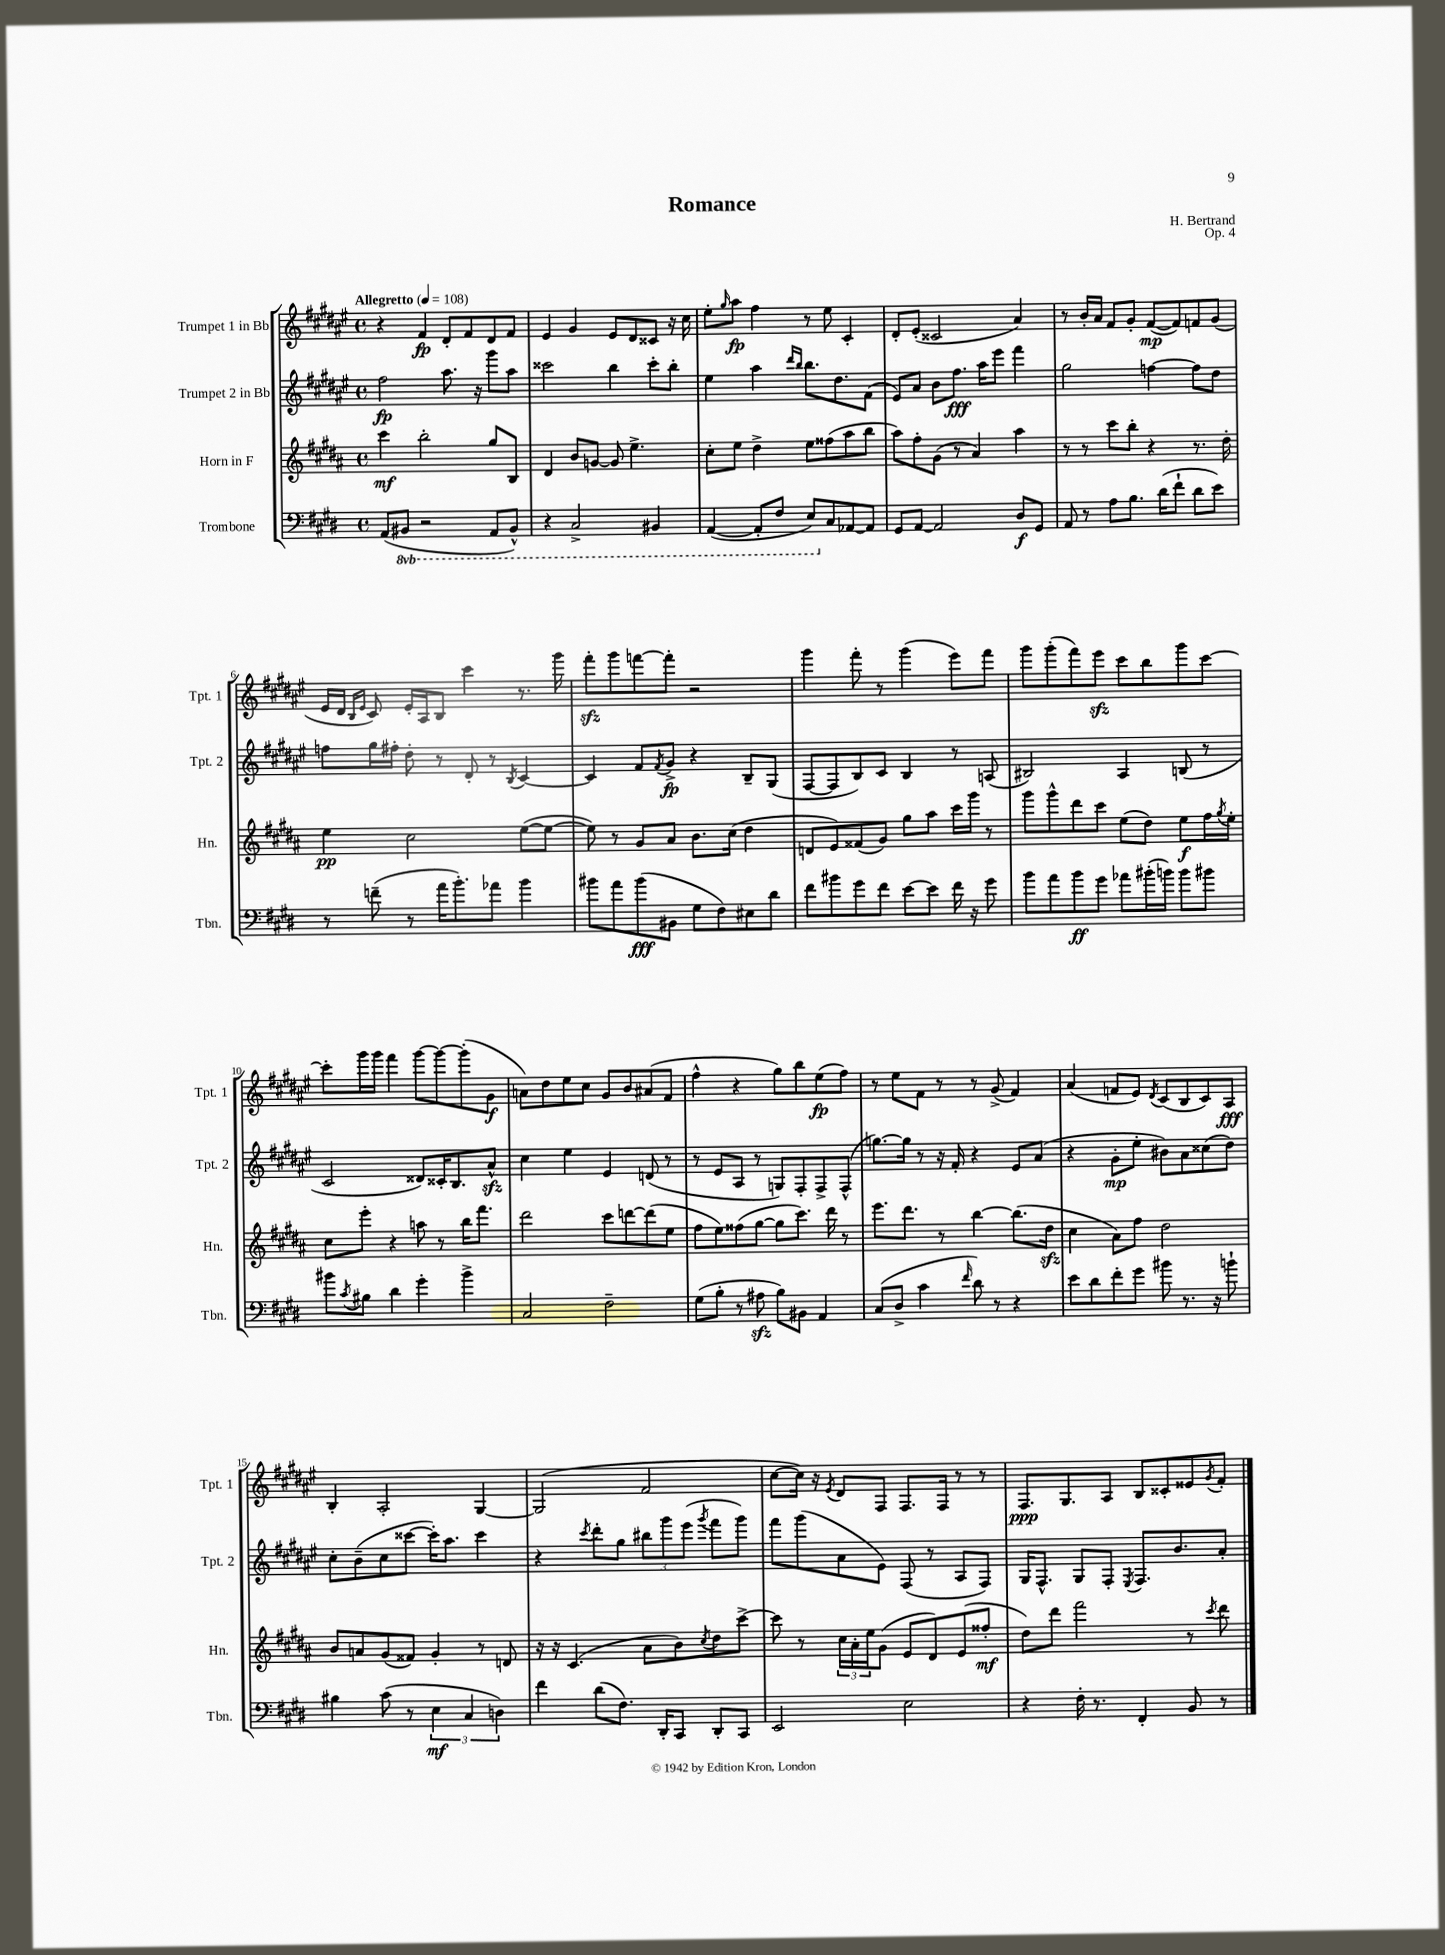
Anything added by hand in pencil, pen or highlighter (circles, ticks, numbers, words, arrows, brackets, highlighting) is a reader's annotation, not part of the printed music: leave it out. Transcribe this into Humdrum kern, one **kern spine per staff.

**kern	**kern	**kern	**kern
*staff4	*staff3	*staff2	*staff1
*clefF4	*clefG2	*clefG2	*clefG2
*k[f#c#g#d#]	*k[f#c#g#d#a#]	*k[f#c#g#d#a#e#]	*k[f#c#g#d#a#e#]
*M4/4	*M4/4	*M4/4	*M4/4
*met(c)	*met(c)	*met(c)	*met(c)
*MM108	*MM108	*MM108	*MM108
(8AA	4ccc#	2ff#	4r
8BBB#	.	.	.
2r	2bb'	.	4f#
.	.	8.aa#	8d#'
.	.	.	8f#
.	.	16r	.
8AAA	8gg#	8ggg#	8d#
8BBB#^^)	8B	8aa#	8f#
=	=	=	=
4r	4d#	2ccc##	4e#
2CC#^	8b	.	4g#
.	[8g	.	.
.	8g]	4bb	8e#
.	4.ee^	.	8d#
4BBB#	.	8ccc##'	8c##
.	.	8bb'	16r
.	.	.	16cc#
=	=	=	=
([4AAA	8cc#'	4ee#	8ee#'
.	.	.	16qqgg#
.	8ee	.	8aa#
8AAA']	4dd#^	4aa#	4ff#
8FF#	.	.	.
.	.	16qqddd#	.
.	.	16qqbb	.
8EE)	8ee	8.bb	8r
8C#	(8ff##	.	8ee#
.	.	8.dd#	.
[8AA-	8aa#	.	4c#'
8AA-]	8bb	(8f#	.
=	=	=	=
8GG#	8aa#)	8e#)	8d#'
[8AA	8ff#'	8a#	(8e#'
2AA]	(8g#	8b	2c##
.	8r	8.ff#	.
.	4a#)	.	.
.	.	16aa#	.
.	.	8eee#	.
8D#	4aa#	4fff#	4a#)
8GG#	.	.	.
=	=	=	=
8AA	8r	2gg#	8r
8r	8r	.	16b'
.	.	.	16a#
8A	8ccc#	.	8f#
8.B	8bb'	.	8g#'
.	4r	[4ff	([8f#
(16d#	.	.	.
8f#`	.	.	8f#])
8d#	8.r	8ff]	8f
8e)	.	8dd#	(8g#
.	16dd#'	.	.
=	=	=	=
8r	4ee	8ff	16e#
.	.	.	16d#
.	.	.	16qqB
.	.	.	16qqe#
(8f~	.	16gg#	8c#)
.	.	16ff#'	.
8r	2cc#	8dd#'	16e#'
.	.	.	16A#
16a	.	8r	8B
8.b')	.	.	.
.	.	8d#'	4ccc#
8a-	.	8r	.
.	.	8qB	.
4b	([8ee	[4c#	8.r
.	8ee_	.	.
.	.	.	16ggg#
=	=	=	=
8b#	8ee])	4c#]	8fff#'
8a	8r	.	8ggg#
(8b#	8g#	8f#	[8fff
.	.	8qf#	.
8BB#	8a#	8g#^	8fff']
8G#	8.b	4r	2r
8F#)	.	.	.
.	(16cc#	.	.
8E#	4dd#	8B~	.
8d#	.	(8G#	.
=	=	=	=
8f#	8d	[8F#	4ggg#
8b#	8e)	8F#]	.
8g#	(8f##	8B)	8fff#'
8f#	8g#)	8c#	8r
[8e	8gg#	4B	(4ggg#
8e]	8aa#	.	.
16f#	16ccc#	8r	8eee#)
16r	16ggg#	.	.
8g#	8r	(8A	8fff#
=	=	=	=
8b	8ggg#	2B#)	8ggg#
8a	8ggg#^^	.	(8ggg#'
8b	8ddd#	.	8fff#)
8g#	8ccc#	.	8eee#
8a-	(8ee	4A#	8ccc#
(16b#'	8dd#)	.	8bb
16b)	.	.	.
8b	8ee	(8B	8ggg#
8b#	16ff#	8r	[8ccc#
.	8qgg#	.	.
.	16ee'	.	.
=	=	=	=
8b#	8cc#	2c#	8ccc#']
8qc#	.	.	.
8B#	8eee'	.	16ggg#
.	.	.	16ggg#
4d#	4r	.	4fff#
4g#'	8aa	8d##)	[8ggg#
.	8r	16c##'	8ggg#_
.	.	8.B	.
4b#^	16bb	.	(8ggg#']
.	8.fff#	.	.
.	.	8a#^^	8g#
=	=	=	=
2C#	2ddd#	4cc#	8a)
.	.	.	8dd#
.	.	4ee#	8ee#
.	.	.	8cc#
2F#~	8ccc#	4e#	8g#
.	[8ddd	.	8b
.	(8ddd]	(8d	(8a#
.	8ee	8r	8f#
=	=	=	=
(8G#	8ff#	8r	4ff#^^
8B'	8ee)	8e#	.
8r	(8ff##	8A#	4r
8A#	[8gg#	8r	.
8B)	8gg#]	8G)	8gg#)
8BB#	8.ccc#)	8F#'	8bb
4AA	.	8F#^	(8ee#
.	16ddd#	.	.
.	8r	(8F#^^	8ff#)
=	=	=	=
(8C#	8.eee	[8.gg)	8r
8D#^	.	.	8ee#
.	8.ddd#	16gg]	.
4c#	.	8r	8f#
.	8r	16r	8r
.	.	16f#'	.
16qqf#	.	.	.
8d#)	[4bb	4r	8r
8r	.	.	(8g#^
4r	(8.bb]	8e#	4f#)
.	.	(8a#	.
.	16dd#	.	.
=	=	=	=
8e	4cc#	4r	(4a#
8d#	.	.	.
8f#'	8a#)	8g#'	8f
8g#	8ff#	8ee#'	8e#)
.	.	.	8qd#
8b#	2dd#	8b#)	(8c#
8.r	.	8a#	8B
.	.	(8cc##	8c#)
16r	.	.	.
8b`	.	8dd#)	8A#
=	=	=	=
4B#	8b	8cc#'	4B'
.	8a	(8b~	.
(8c#	(8g#	8cc#	2A#'
8r	8f##)	[8ccc##	.
6E	4g#'	16ccc##'])	.
.	.	8.aa#	.
6C#	.	.	.
.	8r	4ccc##	[4G#
6D)	.	.	.
.	8d	.	.
=	=	=	=
4f#	16r	4r	(2G#]
.	16r	.	.
.	(4.c#	.	.
.	.	8qccc#	.
(8d#	.	8ddd#'	.
8.F#)	.	8gg#	.
.	8a#	12bb#	2f#
16DD#'	.	.	.
.	.	12ggg#	.
8CC#	8b)	.	.
.	.	(12eee#	.
.	8qcc#	8qggg#	.
8DD#'	8dd#	8fff#	.
8CC#	[8ccc#^	8ggg#)	.
=	=	=	=
2EE	8ccc#]	8fff#	[8cc#
.	8r	(8ggg#	16cc#])
.	.	.	16r
.	.	.	8qe#
.	24cc#	8a#	8d#
.	24a#'	.	.
.	24ee	.	.
.	(8g#	8e#)	8F#
2E	8e	(8F#	8.F#
.	8d#)	8r	.
.	.	.	16F#
.	(8e	8A#	8r
.	8ff##'	8F#)	8r
=	=	=	=
4r	8dd#)	16G#	8.F#
.	.	8.F#^^	.
.	8ddd#	.	.
.	.	.	8.G#
16F#'	2fff#	8G#	.
8.r	.	.	.
.	.	8F#'	8A#
.	.	8qE#	.
4FF#'	.	8.F#	8B
.	.	.	8c##'
.	.	8.b	.
8BB	8r	.	8e##
.	8qccc#	.	8qg#
8r	8ddd#	8a#'	8f#'
==	==	==	==
*-	*-	*-	*-
